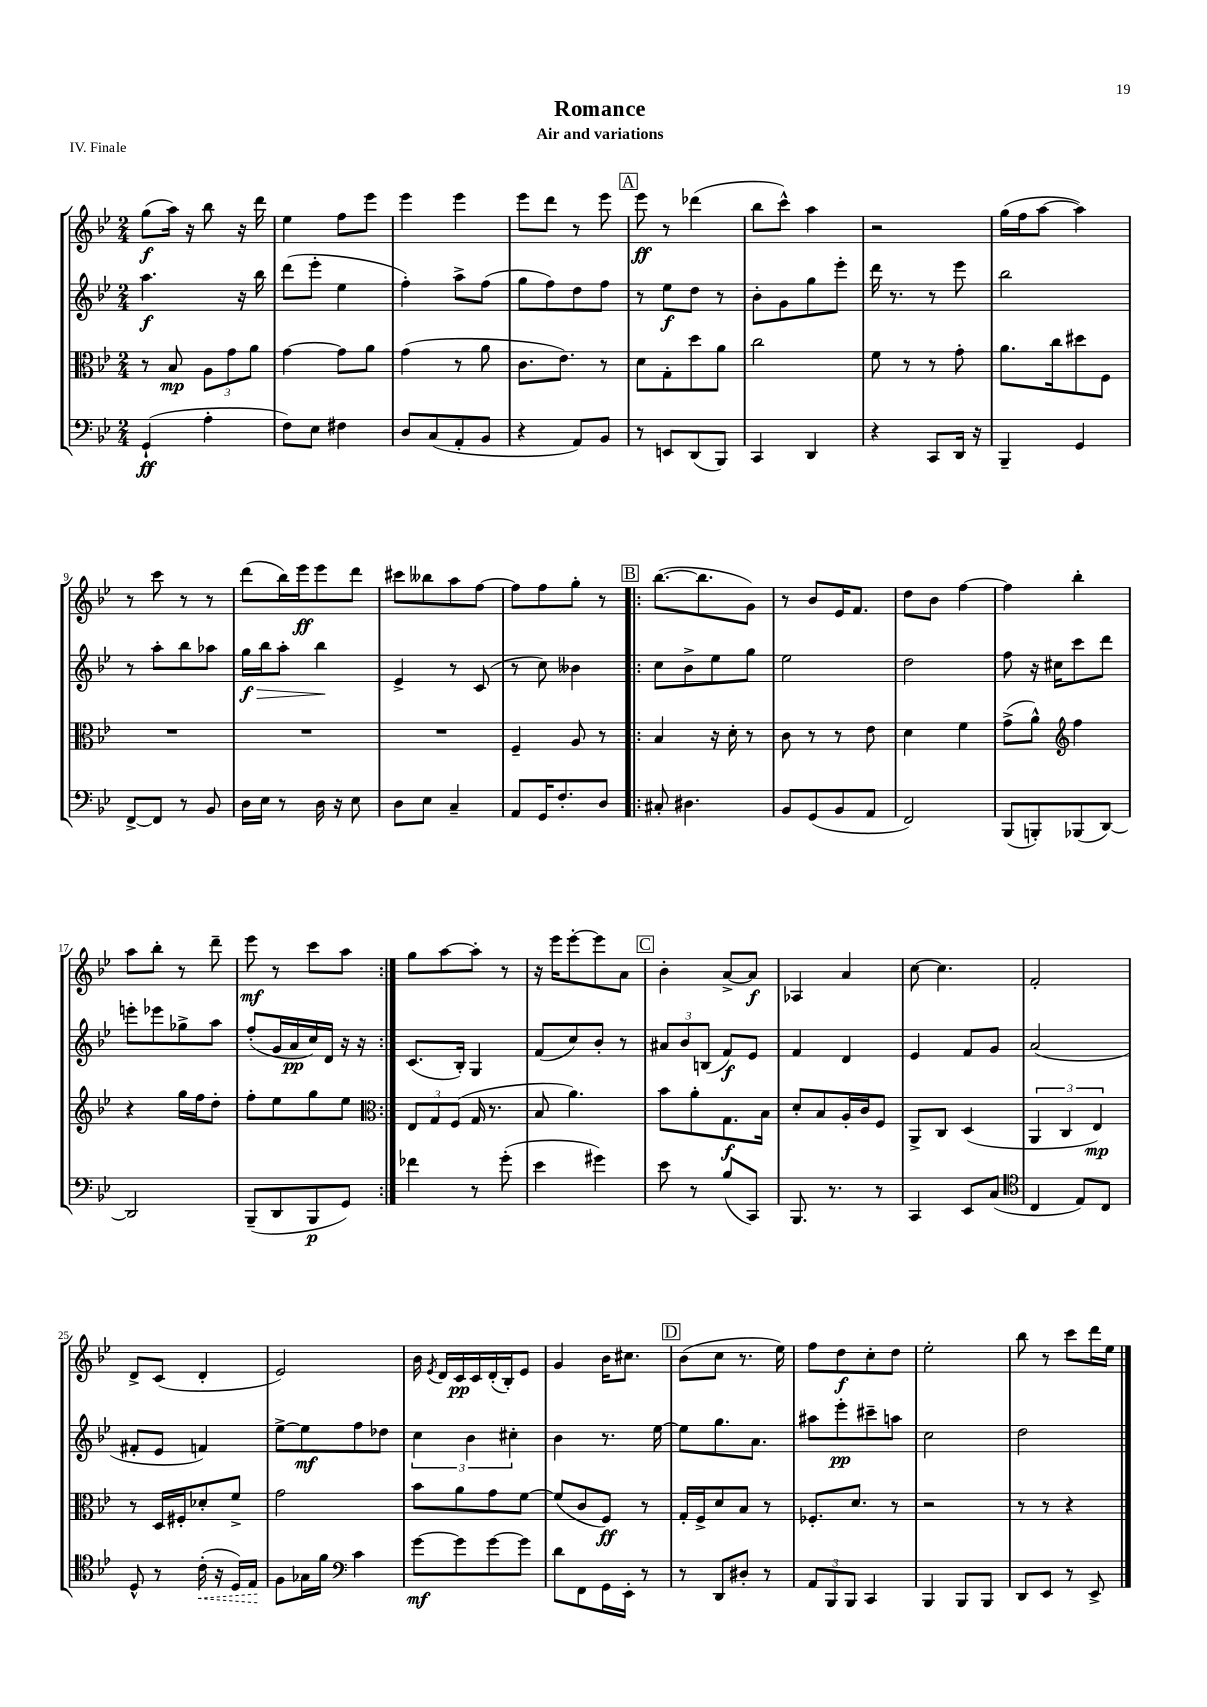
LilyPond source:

\header { title = "Romance" subtitle = "Air and variations" piece = "IV. Finale" }
<<
\new StaffGroup <<
\new Staff = "s0" {
    \clef treble \key bes \major \numericTimeSignature \time 2/4
    \autoBeamOff g''8[\f( a''16]) r16 bes''8 r16 d'''16 |
    ees''4 f''8[ ees'''8] |
    ees'''4 ees'''4 |
    ees'''8[ d'''8] r8 ees'''8 |
    \mark \markup { \box "A" } ees'''8\ff r8 des'''4( |
    bes''8[ c'''8]-^) a''4 |
    r2 |
    g''16[( f''16 a''8]~ a''4) |
    r8 c'''8 r8 r8 |
    d'''8[( bes''16) ees'''16\ff ees'''8 d'''8] |
    cis'''8[ beses''8 a''8 f''8]~ |
    f''8[ f''8 g''8]-. r8 |
    \repeat volta 2 { \mark \markup { \box "B" } bes''8.[~( bes''8. g'8]) |
    r8 bes'8[ ees'16 f'8.] |
    d''8[ bes'8] f''4~ |
    f''4 bes''4-. |
    a''8[ bes''8]-. r8 d'''8-- |
    ees'''8\mf r8 c'''8[ a''8] | }
    g''8[ a''8~ a''8]-. r8 |
    r16 ees'''16[ ees'''8~-. ees'''8 a'8] |
    \mark \markup { \box "C" } bes'4-. a'8[~-> a'8]\f |
    aes4 a'4 |
    c''8~ c''4. |
    f'2-. |
    d'8[-> c'8]( d'4-. |
    ees'2) |
    bes'16 \acciaccatura { ees'8 } d'16[ c'16\pp c'16 d'16-.( bes16-.) ees'8] |
    g'4 bes'16[ cis''8.] |
    \mark \markup { \box "D" } bes'8[( c''8] r8. ees''16) |
    f''8[ d''8\f c''8-. d''8] |
    ees''2-. |
    bes''8 r8 c'''8[ d'''16 ees''16] \bar "|." |
}
\new Staff = "s1" {
    \clef treble \key bes \major \numericTimeSignature \time 2/4
    \autoBeamOff a''4.\f r16 bes''16 |
    d'''8[( ees'''8]-. ees''4 |
    f''4-.) a''8[-> f''8]( |
    g''8[ f''8) d''8 f''8] |
    \mark \markup { \box "A" } r8 ees''8[\f d''8] r8 |
    bes'8[-. g'8 g''8 ees'''8]-. |
    d'''16 r8. r8 ees'''8 |
    bes''2 |
    r8 a''8[-. bes''8 aes''8] |
    g''16[\f\> bes''16 a''8]-. bes''4\! |
    ees'4-> r8 c'8( |
    r8 c''8) beses'4 |
    \repeat volta 2 { \mark \markup { \box "B" } c''8[ bes'8-> ees''8 g''8] |
    ees''2 |
    d''2 |
    f''8 r16 cis''16[ c'''8 d'''8] |
    e'''8[-. ees'''8 ges''8-> a''8] |
    f''8[-.( g'16 a'16\pp c''16) d'16] r16 r16 | }
    c'8.[( bes16]-.) g4 |
    f'8[( c''8) bes'8]-. r8 |
    \mark \markup { \box "C" } \tuplet 3/2 { ais'8[ bes'8 b8]( } f'8[\f) ees'8] |
    f'4 d'4 |
    ees'4 f'8[ g'8] |
    a'2( |
    fis'8[-. ees'8] f'4) |
    ees''8[~-> ees''8\mf f''8 des''8] |
    \tuplet 3/2 { c''4 bes'4 cis''4-. } |
    bes'4 r8. ees''16~ |
    \mark \markup { \box "D" } ees''8[ g''8. a'8.] |
    ais''8[ ees'''8-.\pp cis'''8-- a''8] |
    c''2 |
    d''2 \bar "|." |
}
\new Staff = "s2" {
    \clef alto \key bes \major \numericTimeSignature \time 2/4
    \autoBeamOff r8 bes8\mp \tuplet 3/2 { a8[ g'8 a'8] } |
    g'4~ g'8[ a'8] |
    g'4( r8 a'8 |
    c'8.[ ees'8.]) r8 |
    \mark \markup { \box "A" } d'8[ g8-. d''8 a'8] |
    c''2 |
    f'8 r8 r8 g'8-. |
    a'8.[ c''16 dis''8 f8] |
    R2 |
    R2 |
    R2 |
    f4-- a8 r8 |
    \repeat volta 2 { \mark \markup { \box "B" } bes4 r16 d'16-. r8 |
    c'8 r8 r8 ees'8 |
    d'4 f'4 |
    g'8[->( a'8]-^) \clef treble f''4 |
    r4 g''16[ f''16 d''8]-. |
    f''8[-. ees''8 g''8 ees''8] | }
    \clef alto \tuplet 3/2 { ees8[ g8 f8]( } g16 r8. |
    bes8 a'4.) |
    \mark \markup { \box "C" } bes'8[ a'8-. g8.\f bes16] |
    d'8[-. bes8 a16-. c'16 f8] |
    a,8[-> c8] d4( |
    \tuplet 3/2 { a,4 c4 ees4\mp) } |
    r8 d16[ fis16-. des'8-. f'8]-> |
    g'2 |
    bes'8[ a'8 g'8 f'8]~ |
    f'8[( c'8 f8]\ff) r8 |
    \mark \markup { \box "D" } g16[-. f16-> d'8 bes8] r8 |
    fes8.[-. d'8.] r8 |
    r2 |
    r8 r8 r4 \bar "|." |
}
\new Staff = "s3" {
    \clef bass \key bes \major \numericTimeSignature \time 2/4
    \autoBeamOff g,4-!\ff( a4-. |
    f8[) ees8] fis4 |
    d8[ c8( a,8-. bes,8] |
    r4 a,8[) bes,8] |
    \mark \markup { \box "A" } r8 e,8[ d,8( bes,,8]) |
    c,4 d,4 |
    r4 c,8[ d,16] r16 |
    bes,,4-- g,4 |
    f,8[~-> f,8] r8 bes,8 |
    d16[ ees16] r8 d16 r16 ees8 |
    d8[ ees8] c4-- |
    a,8[ g,16 f8.-. d8] |
    \repeat volta 2 { \mark \markup { \box "B" } cis8-. dis4. |
    bes,8[ g,8( bes,8 a,8] |
    f,2) |
    bes,,8[( b,,8-.) bes,,8( d,8]~) |
    d,2 |
    bes,,8[--( d,8 bes,,8\p g,8]) | }
    fes'4 r8 g'8-.( |
    ees'4 gis'4) |
    \mark \markup { \box "C" } ees'8 r8 bes8[( c,8]) |
    bes,,8. r8. r8 |
    c,4 ees,8[ c8]( |
    \clef tenor c4 ees8[) c8] |
    d8-^ r8 \once \override Hairpin.style = #'dashed-line c'16-.\<( r16 d16[) ees16]\! |
    f8[ ges16 f'16] \clef bass c'4 |
    g'8[~\mf g'8 g'8~ g'8] |
    d'8[ f,8 g,16 ees,16]-. r8 |
    \mark \markup { \box "D" } r8 d,8[ dis8]-. r8 |
    \tuplet 3/2 { a,8[ bes,,8 bes,,8] } c,4 |
    bes,,4 bes,,8[ bes,,8] |
    d,8[ ees,8] r8 ees,8-> \bar "|." |
}
>>
>>
